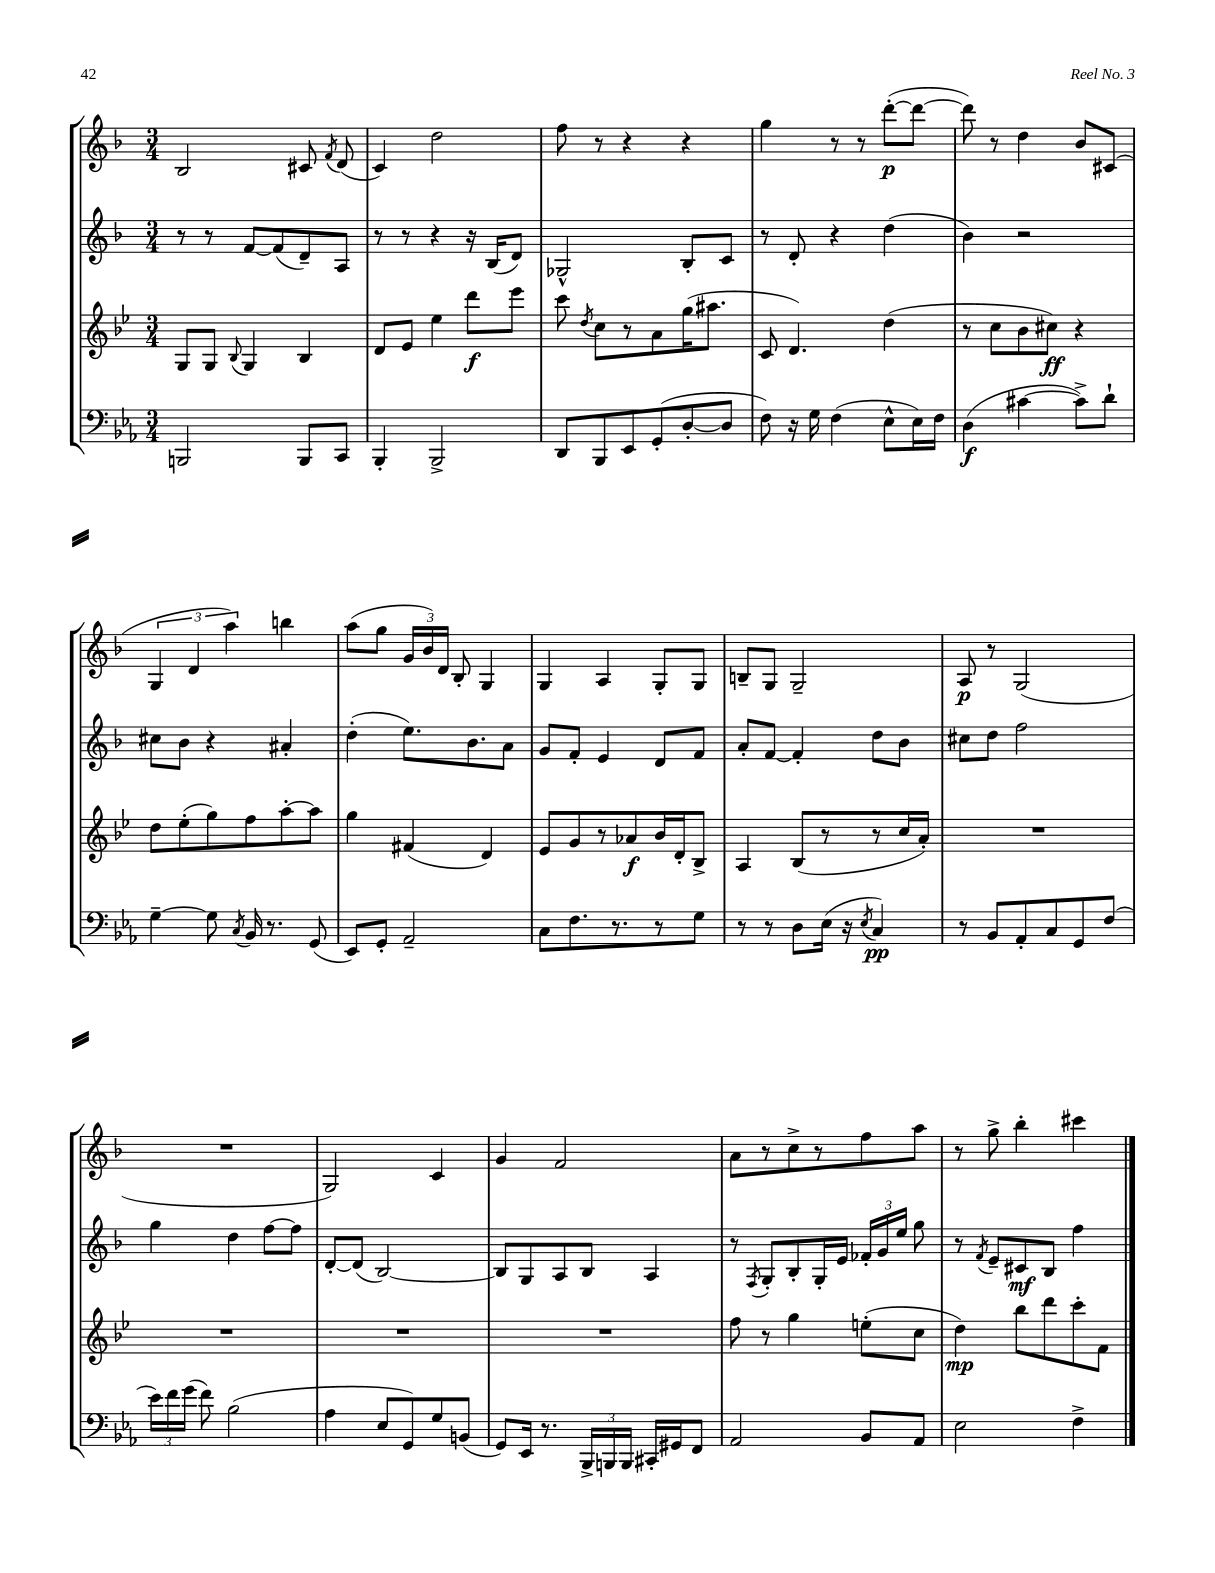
<<
\new StaffGroup <<
\new Staff = "s0" {
    \clef treble \key f \major \numericTimeSignature \time 3/4
    \autoBeamOff bes2 cis'8 \acciaccatura { f'8 } d'8( |
    c'4) d''2 |
    f''8 r8 r4 r4 |
    g''4 r8 r8 d'''8[~-.\p( d'''8]~ |
    d'''8) r8 d''4 bes'8[ cis'8]( |
    \tuplet 3/2 { g4 d'4 a''4) } b''4 |
    a''8[( g''8] \tuplet 3/2 { g'16[ bes'16) d'16] } bes8-. g4 |
    g4 a4 g8[-. g8] |
    b8[-- g8] g2-- |
    a8\p r8 g2( |
    R2. |
    g2) c'4 |
    g'4 f'2 |
    a'8[ r8 c''8-> r8 f''8 a''8] |
    r8 g''8-> bes''4-. cis'''4 \bar "|." |
}
\new Staff = "s1" {
    \clef treble \key f \major \numericTimeSignature \time 3/4
    \autoBeamOff r8 r8 f'8[~ f'8( d'8--) a8] |
    r8 r8 r4 r16 bes16[( d'8]) |
    ges2-^ bes8[-. c'8] |
    r8 d'8-. r4 d''4( |
    bes'4) r2 |
    cis''8[ bes'8] r4 ais'4-. |
    d''4-.( e''8.[) bes'8. a'8] |
    g'8[ f'8]-. e'4 d'8[ f'8] |
    a'8[-. f'8]~ f'4-. d''8[ bes'8] |
    cis''8[ d''8] f''2 |
    g''4 d''4 f''8[~ f''8] |
    d'8[~-. d'8]( bes2~) |
    bes8[ g8 a8 bes8] a4 |
    r8 \acciaccatura { f8 } g8[-. bes8-. g16-. e'16] \tuplet 3/2 { fes'16[-. g'16 e''16] } g''8 |
    r8 \acciaccatura { f'8 } e'8[-- cis'8\mf bes8] f''4 \bar "|." |
}
\new Staff = "s2" {
    \clef treble \key bes \major \numericTimeSignature \time 3/4
    \autoBeamOff g8[ g8] \appoggiatura { bes8 } g4 bes4 |
    d'8[ ees'8] ees''4 d'''8[\f ees'''8] |
    c'''8 \acciaccatura { d''8 } c''8[ r8 a'8 g''16( ais''8.] |
    c'8 d'4.) d''4( |
    r8 c''8[ bes'8 cis''8]\ff) r4 |
    d''8[ ees''8-.( g''8) f''8 a''8~-. a''8] |
    g''4 fis'4( d'4) |
    ees'8[ g'8 r8 aes'8\f bes'16 d'16-. bes8]-> |
    a4 bes8[( r8 r8 c''16 a'16]-.) |
    R2. |
    R2. |
    R2. |
    R2. |
    f''8 r8 g''4 e''8[-.( c''8] |
    d''4\mp) bes''8[ d'''8 c'''8-. f'8] \bar "|." |
}
\new Staff = "s3" {
    \clef bass \key ees \major \numericTimeSignature \time 3/4
    \autoBeamOff b,,2 b,,8[ c,8] |
    bes,,4-. bes,,2-> |
    d,8[ bes,,8 ees,8 g,8-.( d8~-. d8] |
    f8) r16 g16 f4( ees8[-^ ees16) f16] |
    d4\f( cis'4~ cis'8[->) d'8]-! |
    g4~-- g8 \acciaccatura { c8 } bes,16 r8. g,8( |
    ees,8[) g,8]-. aes,2-- |
    c8[ f8. r8. r8 g8] |
    r8 r8 d8[ ees16]( r16 \acciaccatura { ees8 } c4\pp) |
    r8 bes,8[ aes,8-. c8 g,8 f8]( |
    \tuplet 3/2 { ees'16[) f'16 g'16]( } f'8) bes2( |
    aes4 ees8[ g,8) g8 b,8]( |
    g,8[) ees,16] r8. \tuplet 3/2 { bes,,16[-> b,,16 b,,16] } cis,16[-. gis,16 f,8] |
    aes,2 bes,8[ aes,8] |
    ees2 f4-> \bar "|." |
}
>>
>>
\layout { \context { \Score \remove "Bar_number_engraver" } }
